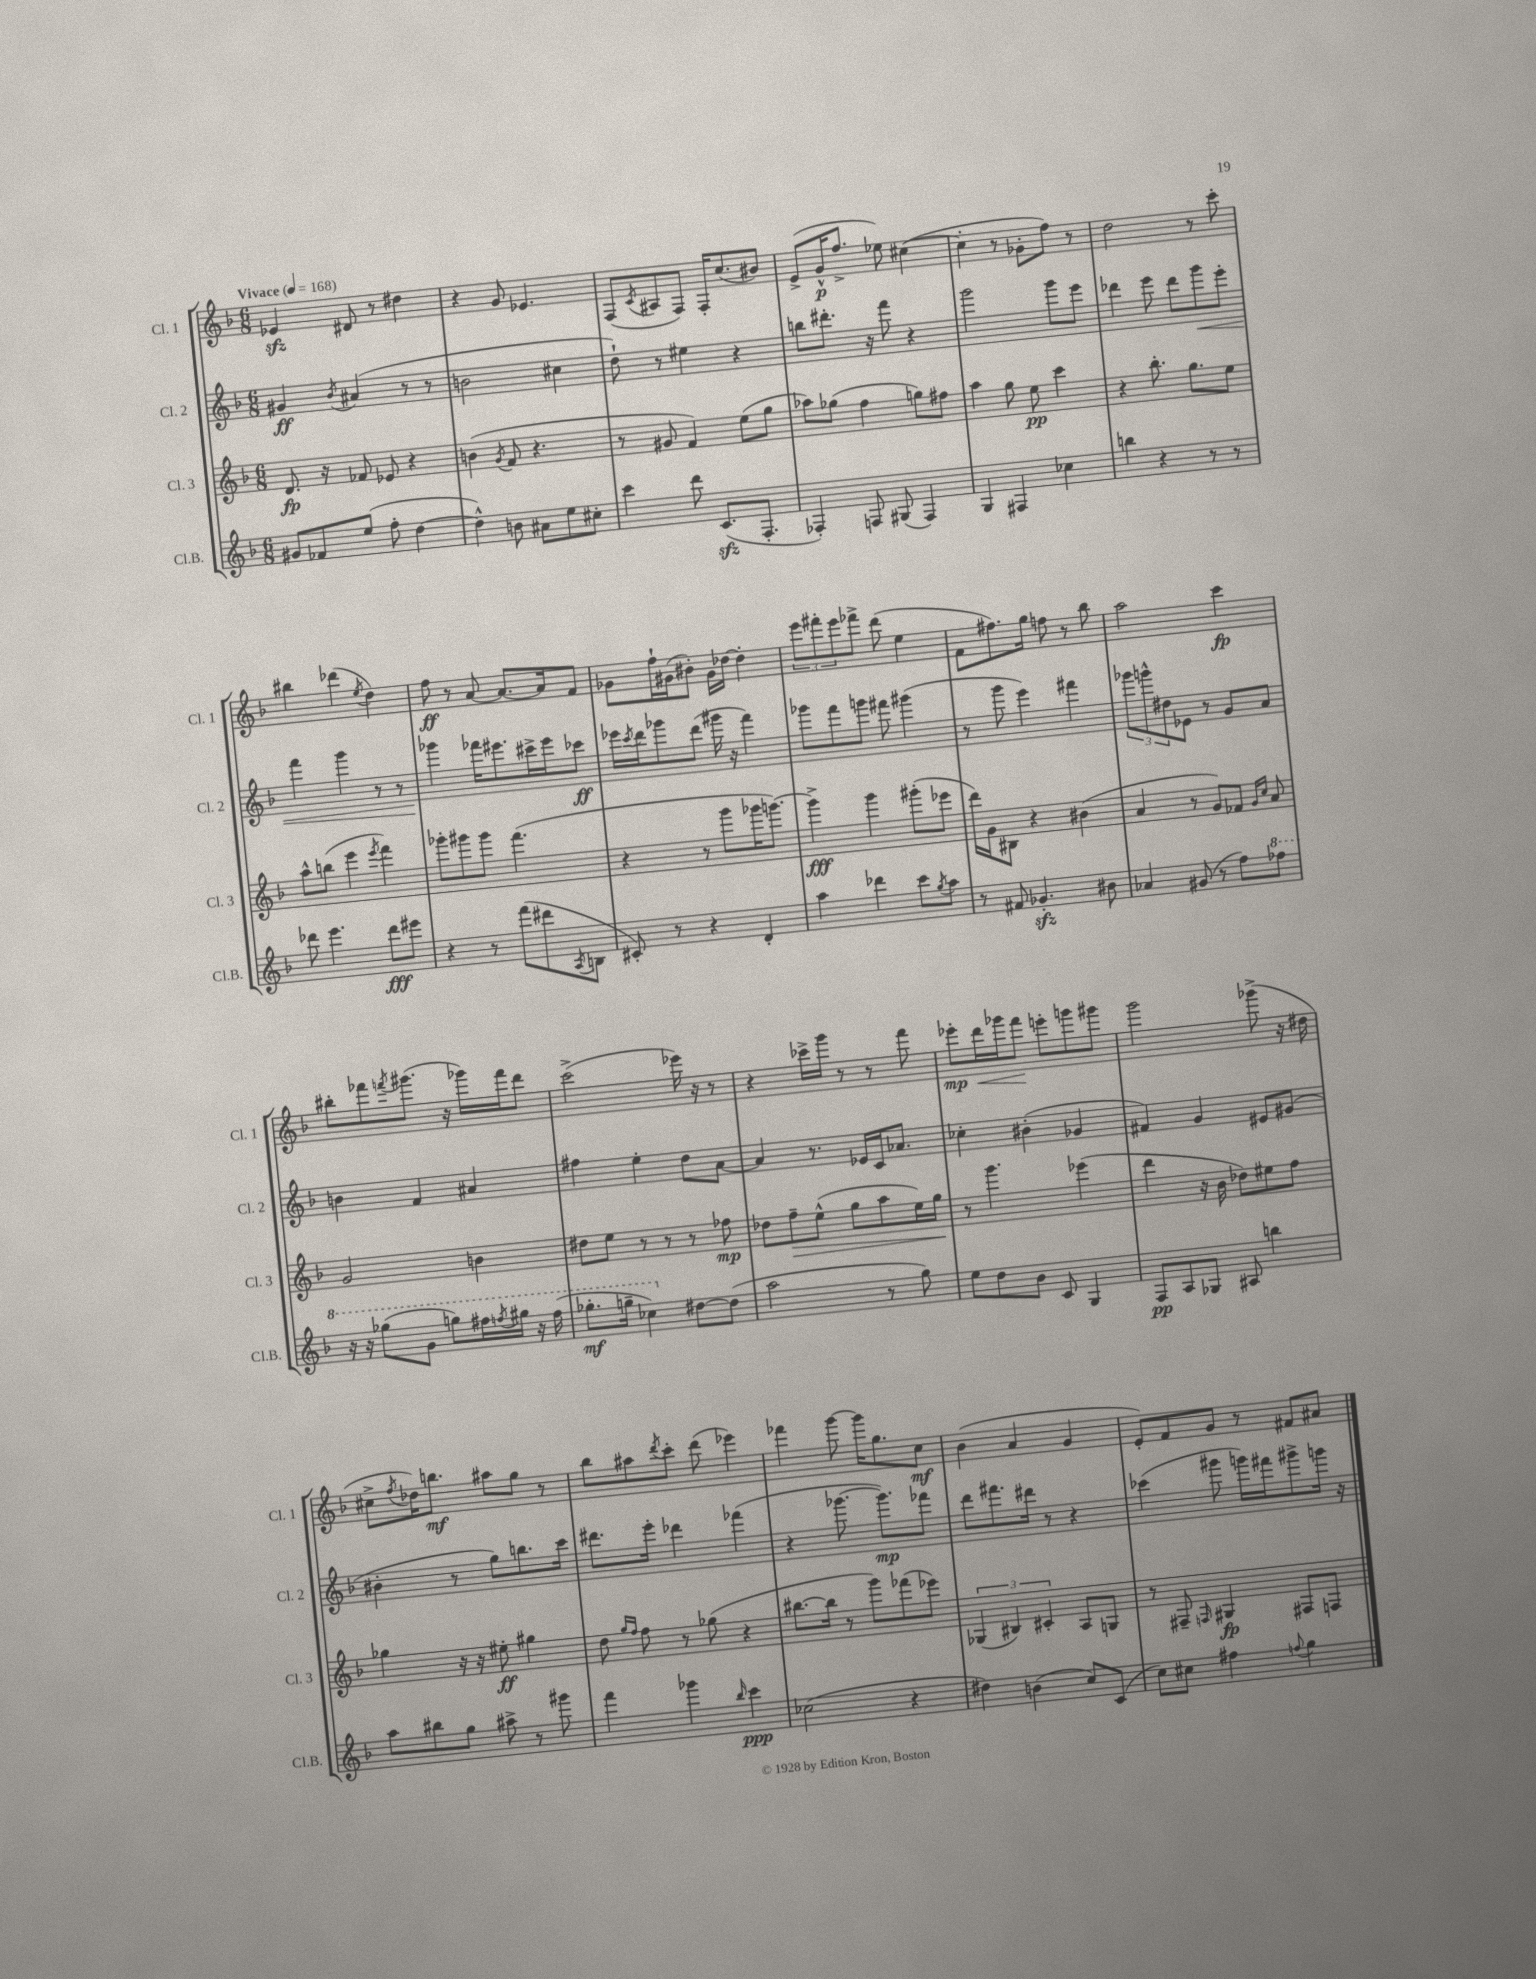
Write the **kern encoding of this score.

**kern	**kern	**kern	**kern
*staff4	*staff3	*staff2	*staff1
*clefG2	*clefG2	*clefG2	*clefG2
*k[b-]	*k[b-]	*k[b-]	*k[b-]
*M6/8	*M6/8	*M6/8	*M6/8
*MM168	*MM168	*MM168	*MM168
8g#	8.d	4g#	4e-
8f-	.	.	.
.	16r	.	.
.	.	8qb-	.
(8ee	8f-	(4a#	8d#
8ff'	8e-	.	8r
[4dd	4r	8r	4dd#
.	.	8r	.
=	=	=	=
4dd^^])	(4b	2b	4r
.	8qg	.	.
8b	8f	.	8g
8a#	4.r	.	4.e-
8ee	.	4cc#	.
8cc#'	.	.	.
=	=	=	=
4ccc	8r	8dd`)	(8F
.	.	.	8qc
.	8g#	8r	8A#
8ddd	4f)	4ee#	8F)
(8.c	.	.	16F'
.	.	.	(8.cc
.	(8ee	4r	.
8.F'	.	.	.
.	8gg	.	8b#)
=	=	=	=
4F-')	8aa-)	8bb	(8e^
.	(8gg-	8.ddd#'	16g^^
.	.	.	8.ff^
8F	4ff	.	.
.	.	16r	.
(8G#	.	8fff	8ee-)
4F)	8gg)	4r	([4cc#
.	8ff#	.	.
=	=	=	=
4G	4aa	2ggg	4cc#']
4F#	8gg	.	8r
.	8ee	.	8g-'
4cc-	4ccc	8ggg	8ff)
.	.	8eee	8r
=	=	=	=
4bb	4r	4ddd-	2dd
4r	8.bb-'	8eee	.
.	.	8ddd-	.
.	8.gg	.	.
8r	.	8ggg	8r
8r	8ee	8eee'	8ccc'
=	=	=	=
8ddd-	8aa^^	4fff	4bb#
4.eee	(8bb	.	.
.	4eee	4ggg	(4ddd-
.	8qeee	.	8qee
8ddd-	4fff)	8r	4dd)
8eee#	.	8r	.
=	=	=	=
4r	8ggg-'	4ggg-	8ff
.	8ggg#	.	8r
8r	8ggg#	16fff-	[8a
.	.	8.eee#	.
(8fff	(4.fff	.	8.a_
8ddd#	.	16ccc#^	.
.	.	16eee#	16a]
8qA	.	.	.
8B	.	8ccc-	8f
=	=	=	=
8c#')	4r	16eee-	8g-
.	.	8qccc	.
.	.	16ddd	.
8r	.	8ggg-	16ff`
.	.	.	(16g#
4r	8r	(8ddd	8b#')
.	8ggg	16ggg#	16g#
.	.	16r	[16dd-
4d'	16ggg-	4fff)	4dd-']
.	[8.ggg)	.	.
=	=	=	=
4aa	4ggg^]	8ggg-	12eee
.	.	.	12fff#'
.	.	8fff	.
.	.	.	12eee
4ddd-	4ggg	8ggg	8fff-^
.	.	8fff#	(8ddd
8ccc	(8ggg#'	(4ggg#	4ee
8qgg	.	.	.
8aa	8eee-	.	.
=	=	=	=
8r	16ddd)	8r	8f
.	16g	.	.
8f#	8B#	8ggg	8.ff#)
4.g-'	4r	4eee)	.
.	.	.	16gg
.	.	.	8ff
.	(4b#	4fff#	8r
8b#	.	.	8bb-
=	=	=	=
4a-	4a	12ggg-	2aa
.	.	12ggg^^	.
.	.	12dd#	.
(8g#	8r	8e-	.
8r	8g)	8r	.
8ff)	8f-	8g	4ccc
.	16qqg	.	.
.	16qqcc	.	.
8fff-	8a	8a	.
=	=	=	=
16r	2g	4b	8bb#'
16r	.	.	.
(8ggg-	.	.	8fff-
.	.	.	8qfff
8gg	.	4f	(8.ggg#
8ggg)	.	.	.
.	.	.	16r
16fff#	4b	4a#	16ggg-)
8qfff	.	.	.
16ggg#	.	.	16fff
16r	.	.	8ddd
(16fff	.	.	.
=	=	=	=
8.ggg-'	8dd#	4ff#	(2ccc^
.	8ee	.	.
16ggg~	.	.	.
4ccc-)	8r	4ee'	.
.	8r	.	.
[8dd#	8r	8dd	16eee-)
.	.	.	16r
(8dd#]	8ff-	[8a	8r
=	=	=	=
2aa	8dd-	4a]	4r
.	8ff~	.	.
.	(8ee^^	8.r	16ccc-^
.	.	.	16ggg
.	8gg	.	8r
.	.	16e-	.
8r	8aa	16c	8r
.	.	8.a-	.
8gg)	16ee)	.	8fff
.	16gg	.	.
=	=	=	=
8ee	8r	4cc-'	8eee-'
8dd	4.ggg	.	16ddd
.	.	.	16ggg-
8b-	.	(4b#'	8fff
8c	.	.	8eee'
4G	(4eee-	4g-	8ggg
.	.	.	8ggg#
=	=	=	=
8F	4ddd	4f#)	2ggg
8A	.	.	.
8G-	16r	4g	.
.	16b-	.	.
8A#	8dd-)	.	.
4bb	8ee#	8e#	(8ggg-^
.	8ff	(8g#	16r
.	.	.	16dd#
=	=	=	=
8aa	4gg-	4b#'	8cc#^
.	.	.	8qff
8bb#	.	.	16dd-)
.	.	.	8.bb
8gg	16r	8r	.
.	16r	.	.
8aa#^	8ee#'	8gg)	8aa#
8r	4gg#	8.bb	8gg
8ggg#	.	.	8r
.	.	16ccc	.
=	=	=	=
4fff	8dd	8.ddd#	8bb-
.	16qqgg	.	.
.	16qqff	.	.
.	8ff	.	8aa#
.	.	16eee'	.
.	.	.	8qddd
4ggg-	8r	4ddd-	8ccc'
.	(8gg-	.	(8ddd
16qqbb-	.	.	.
4ccc	4r	(4fff-	4eee-)
=	=	=	=
(2cc-	[8.bb#	4r	4fff-
.	16bb#]	.	.
.	8r	[8.ggg-	[8ggg
.	8ggg)	.	16ggg]
.	.	8.ggg-])	8.gg
4r	(8fff-	.	.
.	8eee-)	8fff-	8cc
=	=	=	=
4dd#)	(6G-	8ddd	(4b-
.	.	8.fff#	.
.	6B#)	.	.
(4b	.	.	4a
.	.	16ddd#	.
.	6c#'	.	.
.	.	8r	.
8cc)	8A	4r	4g
(8c	8G	.	.
=	=	=	=
8cc)	8r	(4ccc-	8e')
8cc#	8F#~	.	8f
.	16qqF	.	.
4ff#	4G#	8ggg#	8g
.	.	16ggg)	8r
.	.	16fff#	.
8qqff	.	.	.
4gg	8F#	8ggg#^	8f#
.	8F	16ggg	8a#
.	.	16r	.
==	==	==	==
*-	*-	*-	*-
